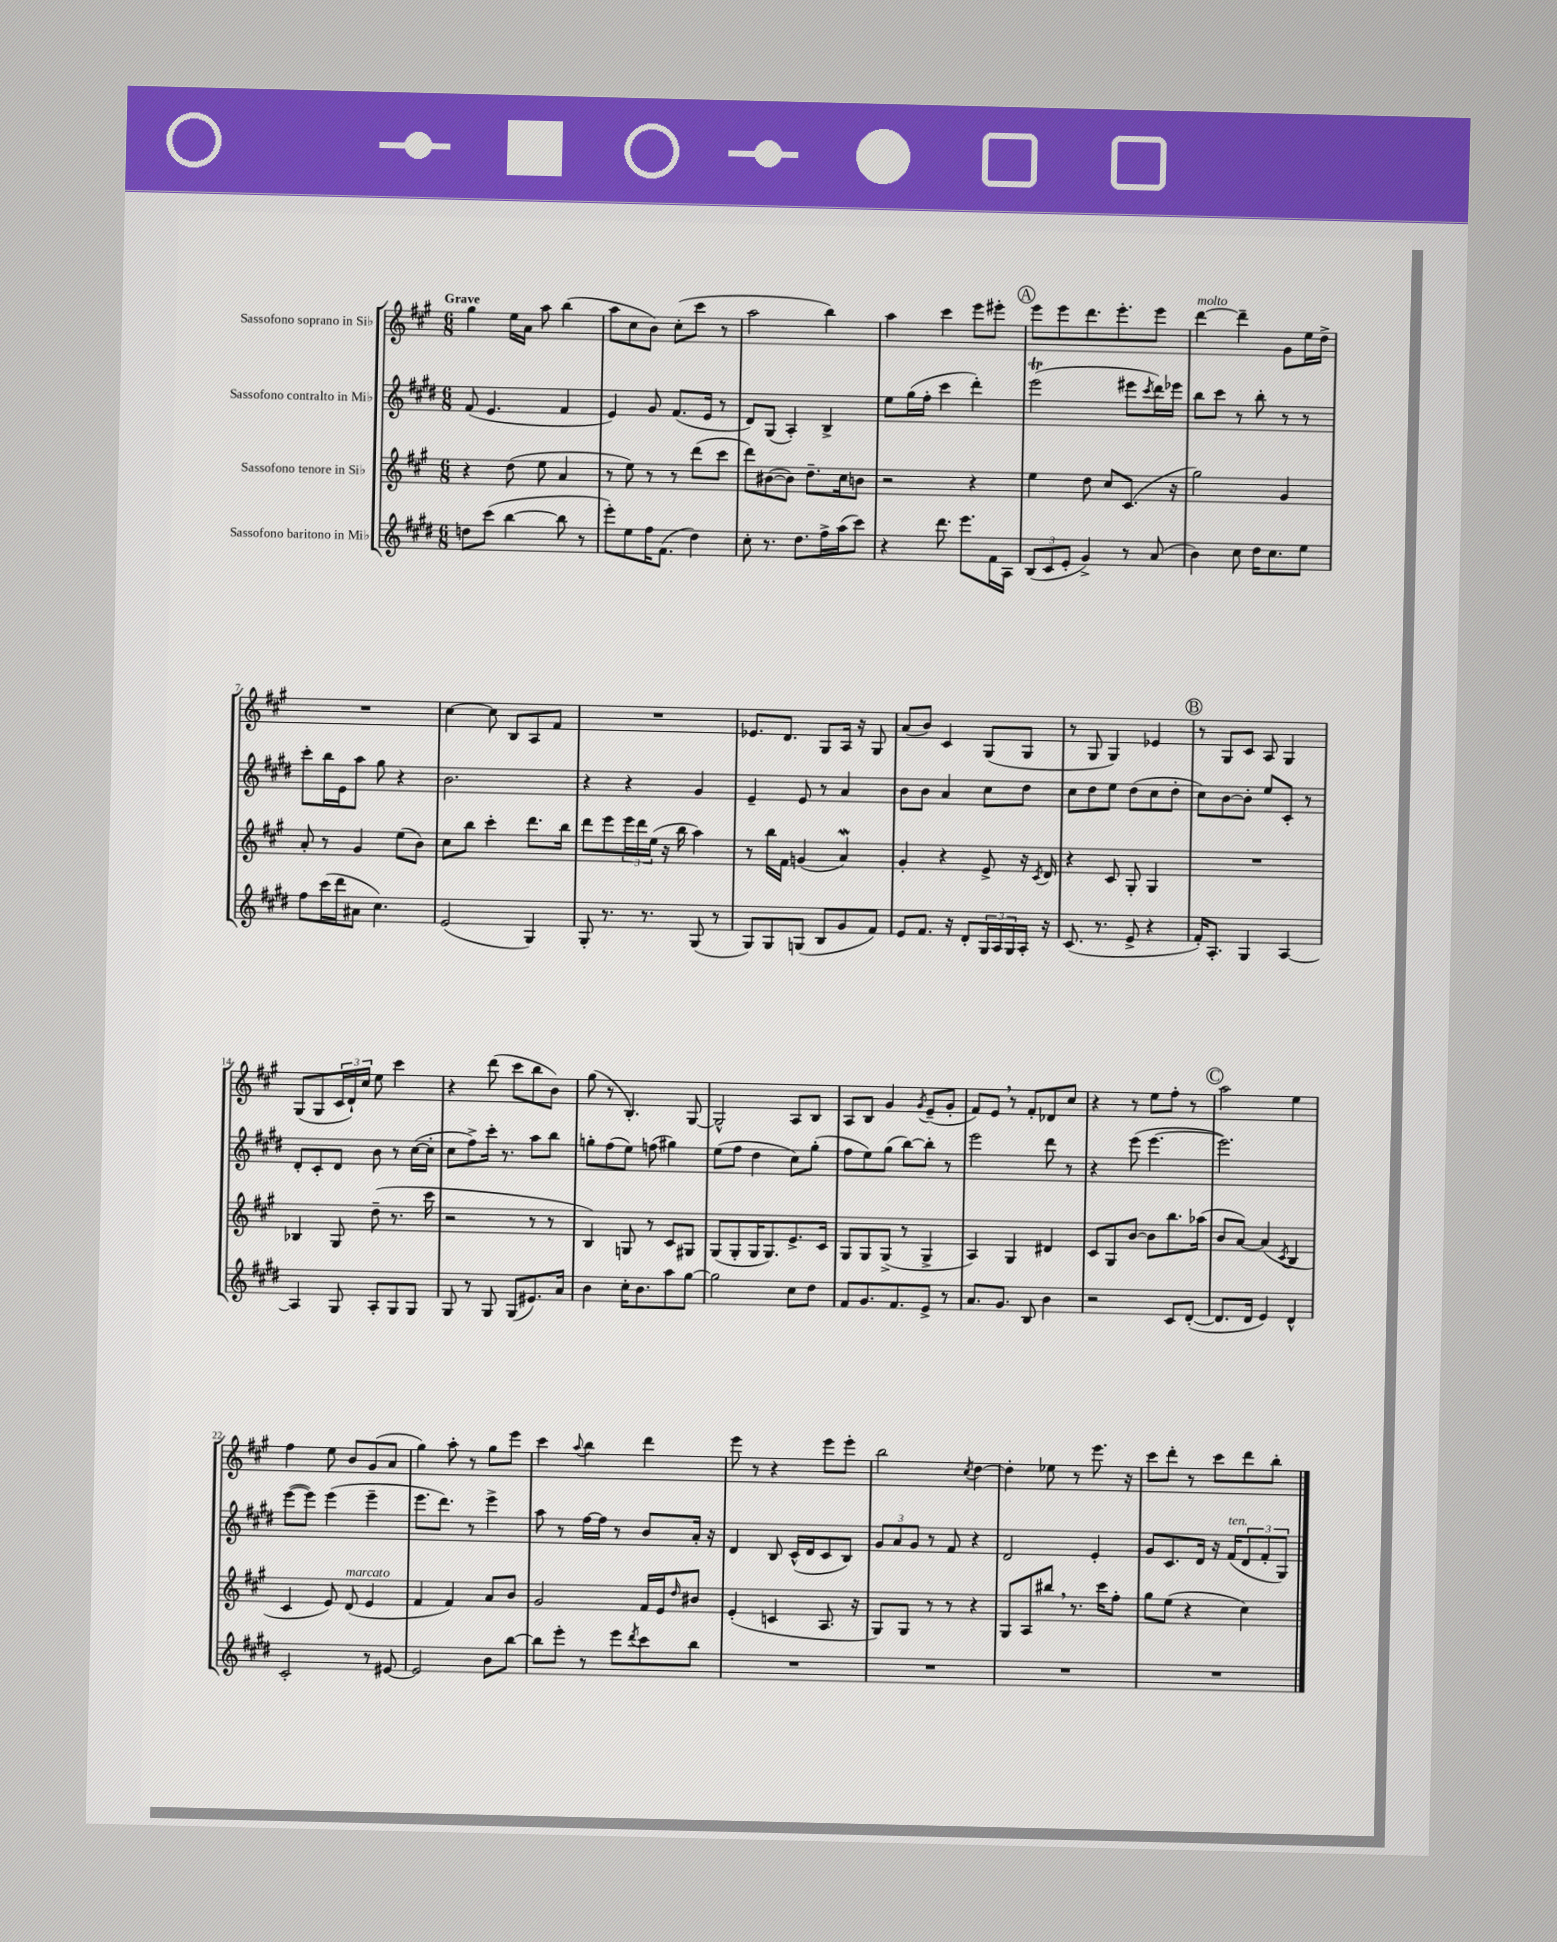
<<
\new StaffGroup <<
\new Staff = "s0" \with { instrumentName = "Sassofono soprano in Sib" } {
    \clef treble \key a \major \numericTimeSignature \time 6/8 \tempo "Grave"
    gis''4 e''16 a'16 a''8 b''4( |
    a''8 cis''8 b'8) cis''8-.( cis'''8 r8 |
    a''2 b''4) |
    a''4 cis'''4 e'''8 eis'''8-. |
    \mark \markup { \circle "A" } e'''8 e'''8 d'''8. e'''8.-. e'''8 |
    d'''4~^\markup { \italic "molto" } d'''4-- gis'8 e''16 d''16-> |
    R2. |
    cis''4~ cis''8 b8 a8 fis'8 |
    R2. |
    ees'8. d'8. gis8 a16 r16 gis8 |
    a'8( b'8) cis'4 gis8( gis8 |
    r8 gis8 gis4) ees'4 |
    \mark \markup { \circle "B" } r8 gis8 cis'8 a8 gis4 |
    gis8( gis8 \tuplet 3/2 { cis'16 d'16-!) cis''16 } e''8 cis'''4 |
    r4 d'''8( cis'''8 b''8 b'8) |
    gis''8( r8 b4.-.) gis8~ |
    gis2-^ a8 b8 |
    a8 b8 gis'4 \acciaccatura { gis'8 } e'8--( gis'8-. |
    fis'8) e'8 \breathe r8 fis'8-. des'8 cis''8 |
    r4 r8 e''8 fis''8-. r8 |
    \mark \markup { \circle "C" } a''2 e''4 |
    fis''4 e''8 b'8 gis'8( a'8 |
    gis''4) a''8-. r8 gis''8 e'''8 |
    cis'''4 \appoggiatura { a''8 } b''4 d'''4 |
    e'''8 r8 r4 e'''8 e'''8-. |
    b''2 \acciaccatura { cis''8 } d''4~ |
    d''4-. ees''8 r8 e'''8. r16 |
    cis'''8 d'''8-. r8 cis'''8 d'''8 b''8-. \bar "|." |
}
\new Staff = "s1" \with { instrumentName = "Sassofono contralto in Mib" } {
    \clef treble \key e \major \numericTimeSignature \time 6/8
    fis'8( e'4. fis'4 |
    e'4) gis'8 fis'8.( e'16 r8 |
    dis'8) gis8( a4-.) b4-> |
    e''8 gis''16( fis''16-. cis'''4 dis'''4-.) |
    \mark \markup { \circle "A" } e'''2\trill( eis'''8 \acciaccatura { cis'''8 } dis'''16) ees'''16 |
    b''8 cis'''8 r8 b''8-. r8 r8 |
    cis'''8-. b''16 e'16 a''8 gis''8 r4 |
    b'2. |
    r4 r4 gis'4 |
    e'4-- e'8 r8 a'4 |
    b'8 b'8 a'4 cis''8 dis''8 |
    cis''8 dis''8 e''8 dis''8( cis''8 dis''8-. |
    \mark \markup { \circle "B" } cis''8) b'8~ b'8-. e''8 cis'8-. r8 |
    dis'8-. cis'8-. dis'8 b'8 r8 cis''16~( cis''16-. |
    cis''8 fis''8->) cis'''16-. r8. a''8 b''8 |
    g''8-. fis''8( e''8) f''8( gis''4) |
    e''8( fis''8 dis''4 cis''8) gis''8-.( |
    fis''8 e''8) gis''8( b''8~) b''8-. r8 |
    e'''2 dis'''8 r8 |
    r4 e'''8( e'''4.~ |
    \mark \markup { \circle "C" } e'''2.) |
    e'''8~( e'''8) e'''4( e'''4-- |
    e'''8. dis'''8.) r8 e'''4-> |
    a''8 r8 fis''16~ fis''16 r8 b'8 a'16-. r16 |
    dis'4 b8 cis'16-^( dis'16 cis'8 b8) |
    \tuplet 3/2 { gis'8 a'8 gis'8 } r8 fis'8 r4 |
    dis'2 e'4-. |
    gis'8 cis'8. dis'16 r16 fis'16^\markup { \italic "ten." }( \tuplet 3/2 { dis'8 fis'8-. gis8) } \bar "|." |
}
\new Staff = "s2" \with { instrumentName = "Sassofono tenore in Sib" } {
    \clef treble \key a \major \numericTimeSignature \time 6/8
    r4 d''8( e''8 a'4 |
    r8 e''8) r8 r8 d'''8( cis'''8 |
    d'''8) bis'8~( bis'8) d''8.-- cis''16 b'8 |
    r2 r4 |
    \mark \markup { \circle "A" } e''4 d''8 cis''8 cis'8.( r16 |
    gis''2) gis'4 |
    a'8-. r8 gis'4 e''8( b'8) |
    cis''8 b''8 cis'''4-. d'''8. b''16 |
    d'''8 e'''8 \tuplet 3/2 { e'''16 d'''16 e''16( } r16 b''16 a''4) |
    r8 b''16 fis'16 g'4( a'4\mordent) |
    gis'4-. r4 e'8-> r16 \acciaccatura { cis'8 } d'16 |
    r4 cis'8 gis8-. gis4 |
    \mark \markup { \circle "B" } R2. |
    bes4 gis8 d''8--( r8. cis'''16 |
    r2 r8 r8 |
    b4) g8 r8 cis'8 gis8 |
    gis8( gis8-. gis16 gis8.) e'8.-> cis'16 |
    gis8 gis8 gis8->( r8 gis4-> |
    a4) gis4 dis'4 |
    cis'8 gis8 b'8~ b'8 b''8. aes''16( |
    \mark \markup { \circle "C" } b'8 a'8~) a'4( \acciaccatura { cis'8 } b4 |
    cis'4 e'8) d'8^\markup { \italic "marcato" }( e'4 |
    fis'4 fis'4) a'8 b'8 |
    gis'2 fis'16 e'16 \grace { d''16 } bis'8 |
    e'4-.( c'4 a8. r16 |
    gis8) gis8 r8 r8 r4 |
    gis8 a8 bis''8 \breathe r8. cis'''16 fis''8-. |
    gis''8 e''8( r4 cis''4) \bar "|." |
}
\new Staff = "s3" \with { instrumentName = "Sassofono baritono in Mib" } {
    \clef treble \key e \major \numericTimeSignature \time 6/8
    d''8 cis'''8( b''4~ b''8 r8 |
    e'''8-.) e''8 fis''16 fis'8.( dis''4) |
    cis''8-. r8. dis''8. fis''16-> a''16( cis'''8) |
    r4 dis'''8. e'''8. fis'16 a16 |
    \mark \markup { \circle "A" } \tuplet 3/2 { b8( cis'8 e'8-. } gis'4->) r8 a'8( |
    b'4) cis''8 dis''16 cis''8. e''8 |
    fis''8 cis'''16( dis'''16 ais'8 cis''4.) |
    e'2( gis4) |
    gis8-. r8. r8. gis8( r8 |
    gis8) gis8 g8( b8 gis'8 fis'8) |
    e'8 fis'8. r16 dis'8-. \tuplet 3/2 { gis16 a16 gis16 } a16-. r16 |
    cis'8.( r8. e'8-> r4 |
    \mark \markup { \circle "B" } fis'16-.) a8.-. gis4 a4~ |
    a4 gis8 a8-. gis8 gis8 |
    gis8 r8 gis8 gis8( eis'8.) a'16 |
    b'4 cis''16-. b'8. a''8 gis''8~ |
    gis''2 cis''8 dis''8 |
    fis'8 gis'8. fis'8. e'8-> r8 |
    a'8. gis'8. b8 b'4 |
    r2 cis'8 dis'8~-.( |
    \mark \markup { \circle "C" } dis'8. dis'16 e'4) dis'4-^ |
    cis'2-. r8 eis'8~ |
    eis'2 b'8 b''8~ |
    b''8 e'''8-. r8 e'''8 \acciaccatura { dis'''8 } cis'''8 b''8 |
    R2. |
    R2. |
    R2. |
    R2. \bar "|." |
}
>>
>>
